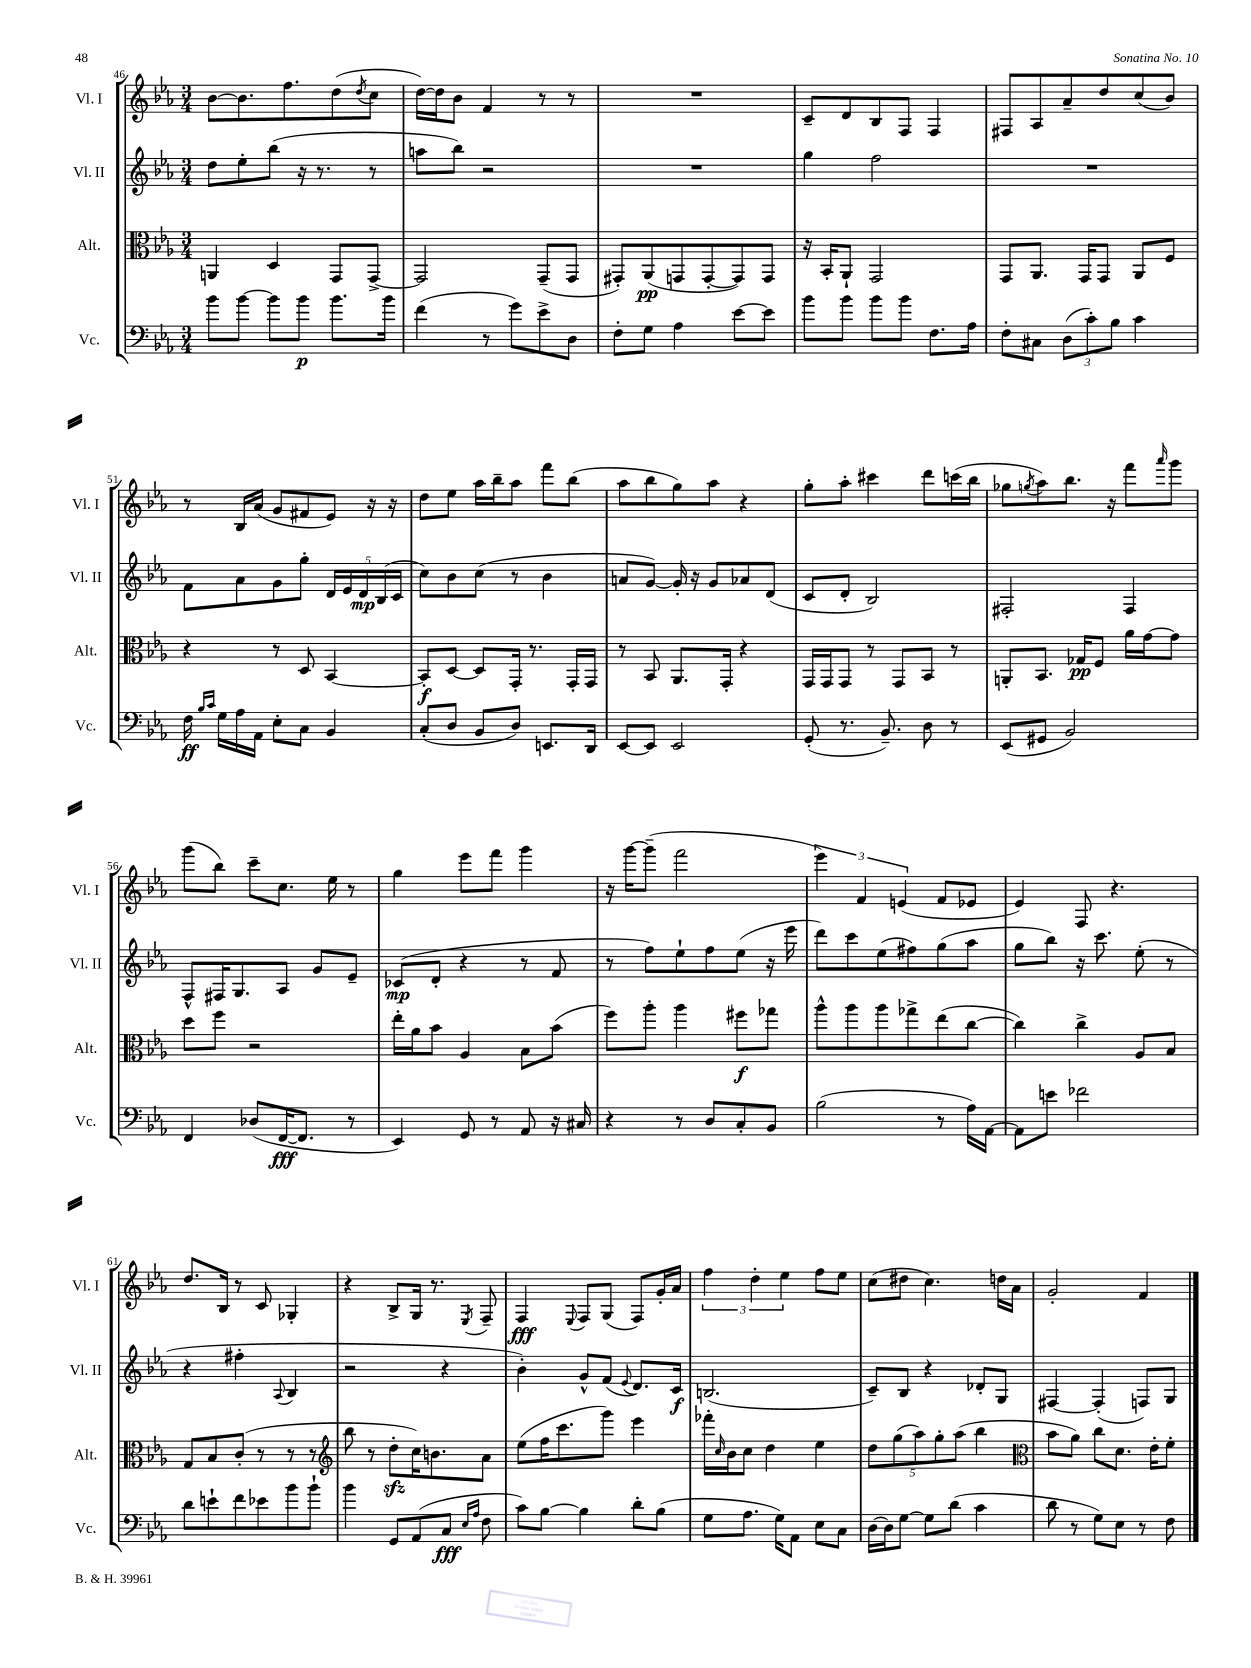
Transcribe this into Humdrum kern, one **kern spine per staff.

**kern	**kern	**kern	**kern
*staff4	*staff3	*staff2	*staff1
*clefF4	*clefC3	*clefG2	*clefG2
*k[b-e-a-]	*k[b-e-a-]	*k[b-e-a-]	*k[b-e-a-]
*M3/4	*M3/4	*M3/4	*M3/4
8b-	4AA	8dd	[8b-
[8b-	.	8ee-'	8.b-]
8b-]	4D	(8bb-	.
.	.	.	8.ff
8b-	.	16r	.
.	.	8.r	.
8.b-	8GG	.	(8dd
.	.	.	8qdd
.	[8GG^	8r	8cc
16b-	.	.	.
=	=	=	=
(4f	2GG]	8aa	[16dd)
.	.	.	16dd]
.	.	8bb-)	8b-
8r	.	2r	4f
8g)	.	.	.
8e-^	(8GG~	.	8r
8D	8GG	.	8r
=	=	=	=
8F'	8GG#')	2.r	2.r
8G	(8AA-	.	.
4A-	8GG	.	.
.	[8GG'	.	.
[8e-	8GG])	.	.
8e-]	8GG	.	.
=	=	=	=
8b-	16r	4gg	8c~
.	16BB-'	.	.
8b-	8AA-`	.	8d
8b-	2GG	2ff	8B-
8b-	.	.	8F
8.F	.	.	4F
16A-	.	.	.
=	=	=	=
8F'	8GG	2.r	8F#
8C#	8.AA-	.	8A-
(12D	.	.	8a-~
.	16GG	.	.
12c')	.	.	.
.	8GG	.	8dd
12B-	.	.	.
4c	8AA-	.	(8cc
.	8F	.	8b-)
=	=	=	=
16F	4r	8f	8r
16qqB-	.	.	.
16qqc	.	.	.
16G	.	.	.
16A-	.	8a-	16B-
16AA-	.	.	(16a-
8E-'	8r	8g	8g
8C	8D	8gg'	8f#
4BB-	[4BB-	20d	8e-)
.	.	20e-	.
.	.	20d	.
.	.	.	16r
.	.	(20B-	.
.	.	.	16r
.	.	20c	.
=	=	=	=
(8C'	8BB-']	8cc)	8dd
8D	[8D	8b-	8ee-
8BB-	8D]	(8cc	16aa-
.	.	.	16bb-~
8D)	16GG'	8r	8aa-
.	8.r	.	.
8.EE	.	4b-	8fff
.	16GG'	.	(8bb-
16DD	16GG	.	.
=	=	=	=
[8EE-	8r	8a	8aa-
8EE-]	8BB-	[8g)	8bb-
2EE-	8.AA-	16g']	8gg)
.	.	16r	.
.	.	8g	8aa-
.	16GG'	.	.
.	4r	8a-	4r
.	.	(8d	.
=	=	=	=
(8GG'	16GG	8c	8gg'
.	16GG	.	.
8.r	8GG	8d'	8aa-'
.	8r	2B-)	4ccc#
8.BB-~)	.	.	.
.	8GG	.	.
8D	8BB-	.	8ddd
8r	8r	.	(16ccc
.	.	.	16bb-
=	=	=	=
(8EE-	8AA'	2F#'	8gg-
.	.	.	8qgg
8GG#	8.BB-	.	8aa-)
2BB-)	.	.	8.bb-
.	16G-	.	.
.	8F	.	.
.	.	.	16r
.	16a-	4F#	8fff
.	[16g	.	.
.	.	.	16qqaaa-
.	8g]	.	8ggg
=	=	=	=
4FF	8dd	8F^^	(8ggg
.	8ff	16F#	8bb-)
.	.	8.G	.
(8D-	2r	.	8ccc~
[16FF	.	8A-	8.cc
8.FF]	.	.	.
.	.	8g	.
.	.	.	16ee-
8r	.	8e-~	8r
=	=	=	=
4EE-)	16ee-'	(8c-	4gg
.	16a-	.	.
.	8b-	8d'	.
8GG	4A-	4r	8eee-
8r	.	.	8fff
8AA-	8B-	8r	4ggg
16r	(8b-	8f	.
16C#	.	.	.
=	=	=	=
4r	8ff)	8r	16r
.	.	.	[16ggg
.	8aa-'	8ff)	(8ggg~]
8r	4aa-	8ee-`	2fff
8D	.	8ff	.
8C'	8ff#	(8ee-	.
8BB-	8gg-	16r	.
.	.	16eee-	.
=	=	=	=
(2B-	8aa-^^	8ddd)	6eee-)
.	8aa-	8ccc	.
.	.	.	6f
.	8aa-	(8ee-	.
.	.	.	(6e
.	8gg-^	8ff#)	.
8r	(8ee-	(8gg	8f
16A-)	[8cc	8aa-	8e-
[16AA-	.	.	.
=	=	=	=
8AA-]	4cc])	8gg	4e-)
8e	.	8bb-)	.
2f-	4cc^	16r	8F
.	.	8.ccc	.
.	.	.	4.r
.	8A-	(8ee-'	.
.	8B-	8r	.
=	=	=	=
8d	8G	4r	8.dd
8e`	8B-	.	.
.	.	.	16B-
8f	(8c'	4ff#'	8r
8e-	8r	.	8c
.	.	8qqA-	.
8b-	8r	4B-	4G-'
8b-`	8r	.	.
=	=	=	=
*	*clefG2	*	*
4b-	8bb-	2r	4r
.	8r	.	.
8GG	8dd'	.	8B-^
(8AA-	16cc)	.	16G
.	8.b	.	8.r
8C	.	4r	.
16qqE-	.	.	.
16qqA-	.	.	8qE-
8F	8a-	.	8F~
=	=	=	=
8c)	(8ee-	4b-')	4F
[8B-	16ff	.	.
.	8.ccc	.	.
.	.	.	8qqE-
4B-]	.	8g^^	8F
.	8ggg)	(8f	(8G
.	.	8qqe-	.
8d'	4eee-	8.d)	8F)
(8B-	.	.	16g'
.	.	16c	16a-
=	=	=	=
8G	16fff-'	(2.B	6ff
.	16qqcc	.	.
.	16b-	.	.
8.A-	8cc	.	.
.	.	.	6dd'
.	4dd	.	.
16G)	.	.	.
.	.	.	6ee-
8AA-	.	.	.
8E-	4ee-	.	8ff
8C	.	.	8ee-
=	=	=	=
[16D	10dd	8c~)	(8cc
16D]	.	.	.
.	(10gg	.	.
[8G	.	8B-	8dd#
.	10aa-)	.	.
8G]	.	4r	4.cc)
.	10gg'	.	.
(8d	.	.	.
.	(10aa-	.	.
4c	4bb-	8d-'	.
.	.	8G	16dd
.	.	.	16a-
=	=	=	=
*	*clefC3	*	*
8d	8b-	[4F#	2g'
8r	8a-)	.	.
8G)	8cc	(4F#']	.
8E-	8.d	.	.
8r	.	8F)	4f
.	16e-'	.	.
8F	8f'	8G	.
==	==	==	==
*-	*-	*-	*-
